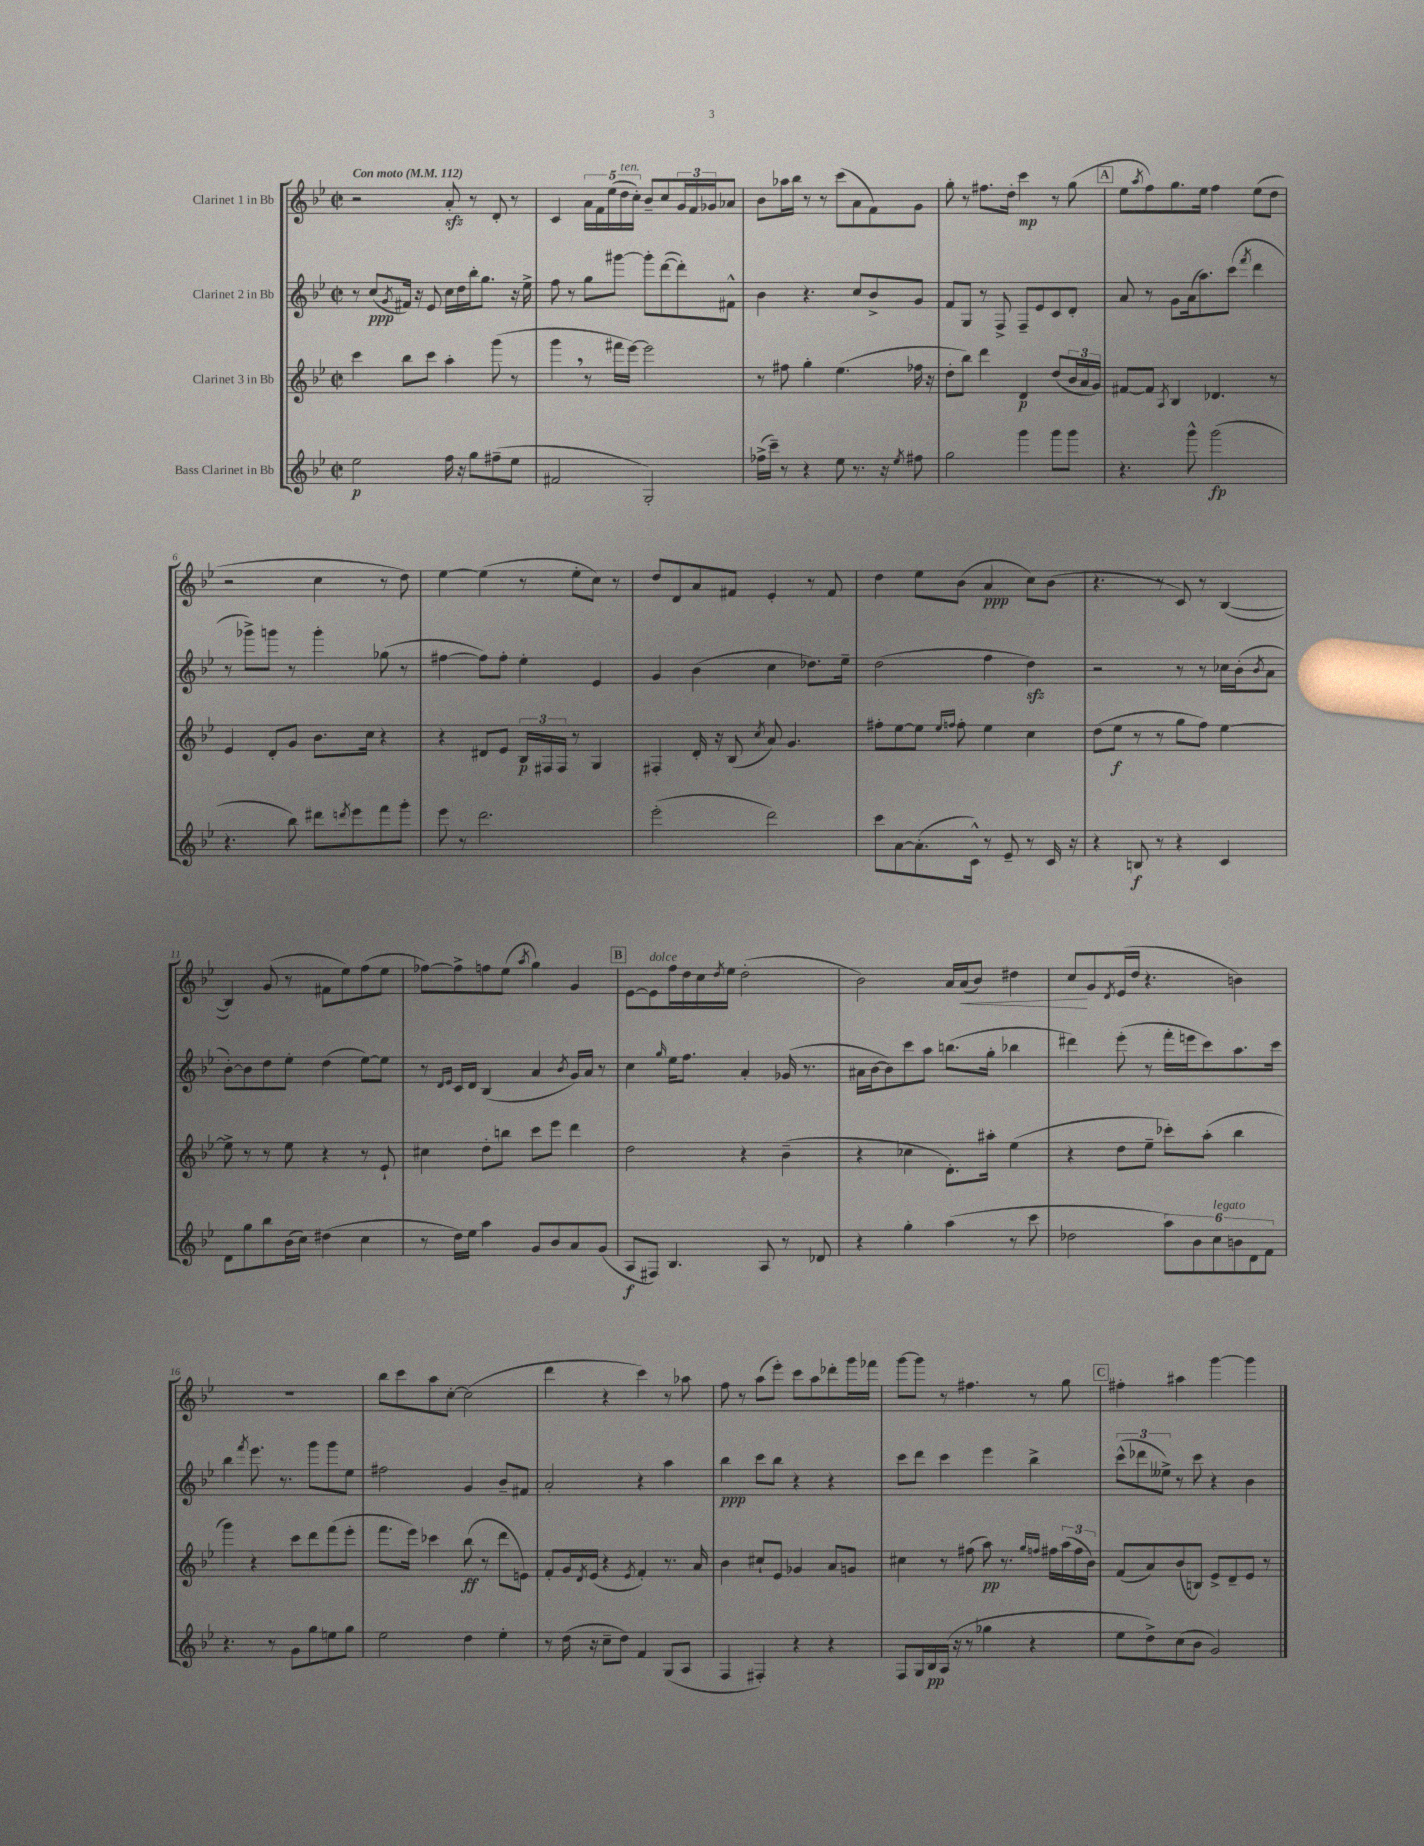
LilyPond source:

<<
\new StaffGroup <<
\new Staff = "s0" \with { instrumentName = "Clarinet 1 in Bb" } {
    \clef treble \key bes \major \defaultTimeSignature \time 2/2 \tempo "Con moto" 4 = 112
    r2 a'8-.\sfz r8 d'8-. r8 |
    c'4 \tuplet 5/4 { a'16 f'16 ees''16( d''16^\markup { \italic "ten." } c''16-.) } bes'8-- c''8 \tuplet 3/2 { g'16 f'16 ges'16 } aes'8 |
    bes'8 aes''16 bes''16 r8 r8 c'''8( a'8 f'8) g'8 |
    g''8-. r8 fis''8. d''16-. c'''4\mp r8 g''8( |
    \mark \markup { \box "A" } ees''8 \acciaccatura { a''8 } f''8) g''8. ees''16 f''4 ees''8( d''8 |
    r2 c''4 r8 d''8) |
    ees''4~ ees''4( r8 ees''8-. c''8) r8 |
    d''8 d'8 a'8 fis'8 ees'4-. r8 fis'8 |
    d''4 ees''8 bes'8( a'4\ppp c''8) bes'8( |
    r4. r8 c'8) r8 bes4~( |
    bes4) g'8( r8 fis'8 ees''8) f''8( ees''8 |
    fes''8~) fes''8-> f''8 ees''8( \acciaccatura { a''8 } g''4) g'4 |
    \mark \markup { \box "B" } ees'8~ ees'8^\markup { \italic "dolce" } f''16 d''16 c''16 \acciaccatura { d''8 } ees''16 d''2-.( |
    bes'2) a'16 a'16\<( bes'8) dis''4 |
    c''8\! g'8 \acciaccatura { d'8 } ees'16( d''16 r4. b'4) |
    R1 |
    bes''8 c'''8 a''8 c''8~-. c''2( |
    d'''4 r4 c'''4) r8 aes''8 |
    f''8 r8 a''8( ees'''8-.) c'''8 a''8 des'''8-. g'''16 fes'''16 |
    g'''8~ g'''8 r8 fis''4. r8 g''8 |
    \mark \markup { \box "C" } fis''4-. ais''4 g'''4~ g'''4 \bar "|." |
}
\new Staff = "s1" \with { instrumentName = "Clarinet 2 in Bb" } {
    \clef treble \key bes \major \defaultTimeSignature \time 2/2
    r8 c''8\ppp( \acciaccatura { g'8 } fis'16) r16 ees'8 c''16 d''16 bes''16-. g''8. r16 ees''16-> |
    f''8 r8 g''8 gis'''8~ gis'''8-. d'''8~( d'''8-.) fis'8-^ |
    bes'4 r4. c''8 bes'8-> g'8 |
    f'8 g8 r8 f8-> f8-- ees'8 c'8 d'8-. |
    \mark \markup { \box "A" } a'8 r8 g'8 a'16( a''8.) c'''8( \acciaccatura { f'''8 } d'''4 |
    r8 ges'''8->) g'''8 r8 g'''4-. ges''8( r8 |
    fis''4~ fis''8) fis''8-. ees''4-. ees'4 |
    g'4 bes'4( c''4 des''8.) ees''16-- |
    d''2( f''4 d''4\sfz) |
    r2 r8 r8 ces''16 bes'16-.( \acciaccatura { bes'8 } a'8 |
    bes'8~-.) bes'8 d''8 ees''8-. d''4( ees''8~) ees''8 |
    r8 \grace { d'16 ees'16 } c'16 d'16 bes4( a'4 \acciaccatura { bes'8 } g'16) a'16 r8 |
    \mark \markup { \box "B" } c''4 \grace { g''16 } ees''16 f''8. a'4-. ges'16( r8. |
    ais'16 bes'16~ bes'8) c'''8 a''8 b''8.( g''16-. bes''4 |
    dis'''4) ees'''8-.( r8 f'''16-. e'''16 c'''8) a''8. c'''16 |
    bes''4 \acciaccatura { f'''8 } ees'''8. r8. g'''8 g'''8 ees''8 |
    fis''2 g'4 bes'8-- fis'8 |
    a'2-. r4 a''4 |
    bes''4\ppp c'''8 bes''8 r4 r4 |
    c'''8 d'''8 c'''4 ees'''4 bes''4-> |
    \mark \markup { \box "C" } \tuplet 3/2 { c'''8-^( des'''8 eeses''8->) } r8 c'''8 r4 bes'4 \bar "|." |
}
\new Staff = "s2" \with { instrumentName = "Clarinet 3 in Bb" } {
    \clef treble \key bes \major \defaultTimeSignature \time 2/2
    c'''4 bes''8 c'''8 a''4-. g'''8( r8 |
    g'''4 \breathe r8 fis'''16 ees'''16~) ees'''2 |
    r8 fis''8 g''4-. ees''4.( fes''16 r16 |
    d''8-. bes''8) d'''4 d'4\p d''8( \tuplet 3/2 { bes'16 a'16 g'16) } |
    \mark \markup { \box "A" } fis'8~ fis'8 \acciaccatura { a8 } bes4 des'4. r8 |
    ees'4 d'8-. g'8 bes'8. c''16 r4 |
    r4 dis'8 ees'8 \tuplet 3/2 { bes16\p fis16 fis16 } r8 g4 |
    fis4-. d'16-. r16 bes8( \acciaccatura { c''8 } a'8) g'4. |
    fis''8-. ees''8~ ees''8 \grace { ees''16 f''16 } f''8-. ees''4 c''4 |
    d''8( ees''8\f r8 r8 g''8 f''8) ees''4~ |
    ees''8-> r8 r8 ees''8 r4 r8 ees'8-! |
    cis''4 d''8-. b''8 c'''8 ees'''8 d'''4 |
    \mark \markup { \box "B" } d''2 r4 bes'4--( |
    r4 ces''4 d'8.-.) ais''16-. ees''4( |
    r4 d''8 ees''8-- ces'''8-.) a''8-.( bes''4 |
    g'''4) r4 c'''8 d'''8 f'''8( ees'''8-. |
    f'''8. ees'''16) ces'''4 bes''8\ff( r8 d'''8 e'8) |
    f'8-. g'16 \acciaccatura { d'8 } ees'16( r4 \acciaccatura { ees'8 } f'4-.) r8. a'16 |
    bes'4 cis''8-! ees'8 ges'4 a'8 g'8 |
    cis''4 r8 fis''8( a''8\pp) r8. \grace { g''16 f''16 } fis''16 \tuplet 3/2 { a''16( fis''16 bes'16) } |
    \mark \markup { \box "C" } f'8( a'8) bes'8( b8) ees'8-> d'8-- ees'8 r8 \bar "|." |
}
\new Staff = "s3" \with { instrumentName = "Bass Clarinet in Bb" } {
    \clef treble \key bes \major \defaultTimeSignature \time 2/2
    ees''2\p f''16 r16 g''8 fis''8--( ees''8 |
    fis'2 g2-.) |
    fes''16->( c'''16--) r8 r4 ees''8 r8. r16 \acciaccatura { ees''8 } fis''8 |
    g''2 g'''4 g'''8 g'''8 |
    \mark \markup { \box "A" } r4. g'''8-^ g'''2\fp( |
    r4. bes''8) dis'''8 \acciaccatura { d'''8 } ees'''8 f'''8 g'''8-. |
    ees'''8 r8 d'''2. |
    ees'''2-.( d'''2) |
    c'''8 a'8~ a'8.-.( c'16-^) r8 ees'8-- r8 c'16 r16 |
    r4 b8\f r8 r4 c'4 |
    d'8 g''8 bes''8 bes'16( c''16) dis''4( c''4 |
    r8 d''16) ees''16 a''4 g'8 bes'8 a'8 g'8( |
    \mark \markup { \box "B" } a8\f fis8) bes4. a8 r8 des'8 |
    r4 g''4-. a''4( r8 c'''8 |
    des''2 \tuplet 6/4 { a''8) bes'8 c''8^\markup { \italic "legato" } b'8 d'8 f'8 } |
    r4. r8 g'8 g''8 e''8 g''8 |
    ees''2 d''4 ees''4-. |
    r8 d''16( r16 c''8-- d''8) f'4 g8( a8 |
    f4 fis4-.) r4 r4 |
    f8 g16 bes16\pp a16( r16 r8 ges''4 r4 |
    \mark \markup { \box "C" } ees''8 d''8->) c''8( bes'8 g'2) \bar "|." |
}
>>
>>
